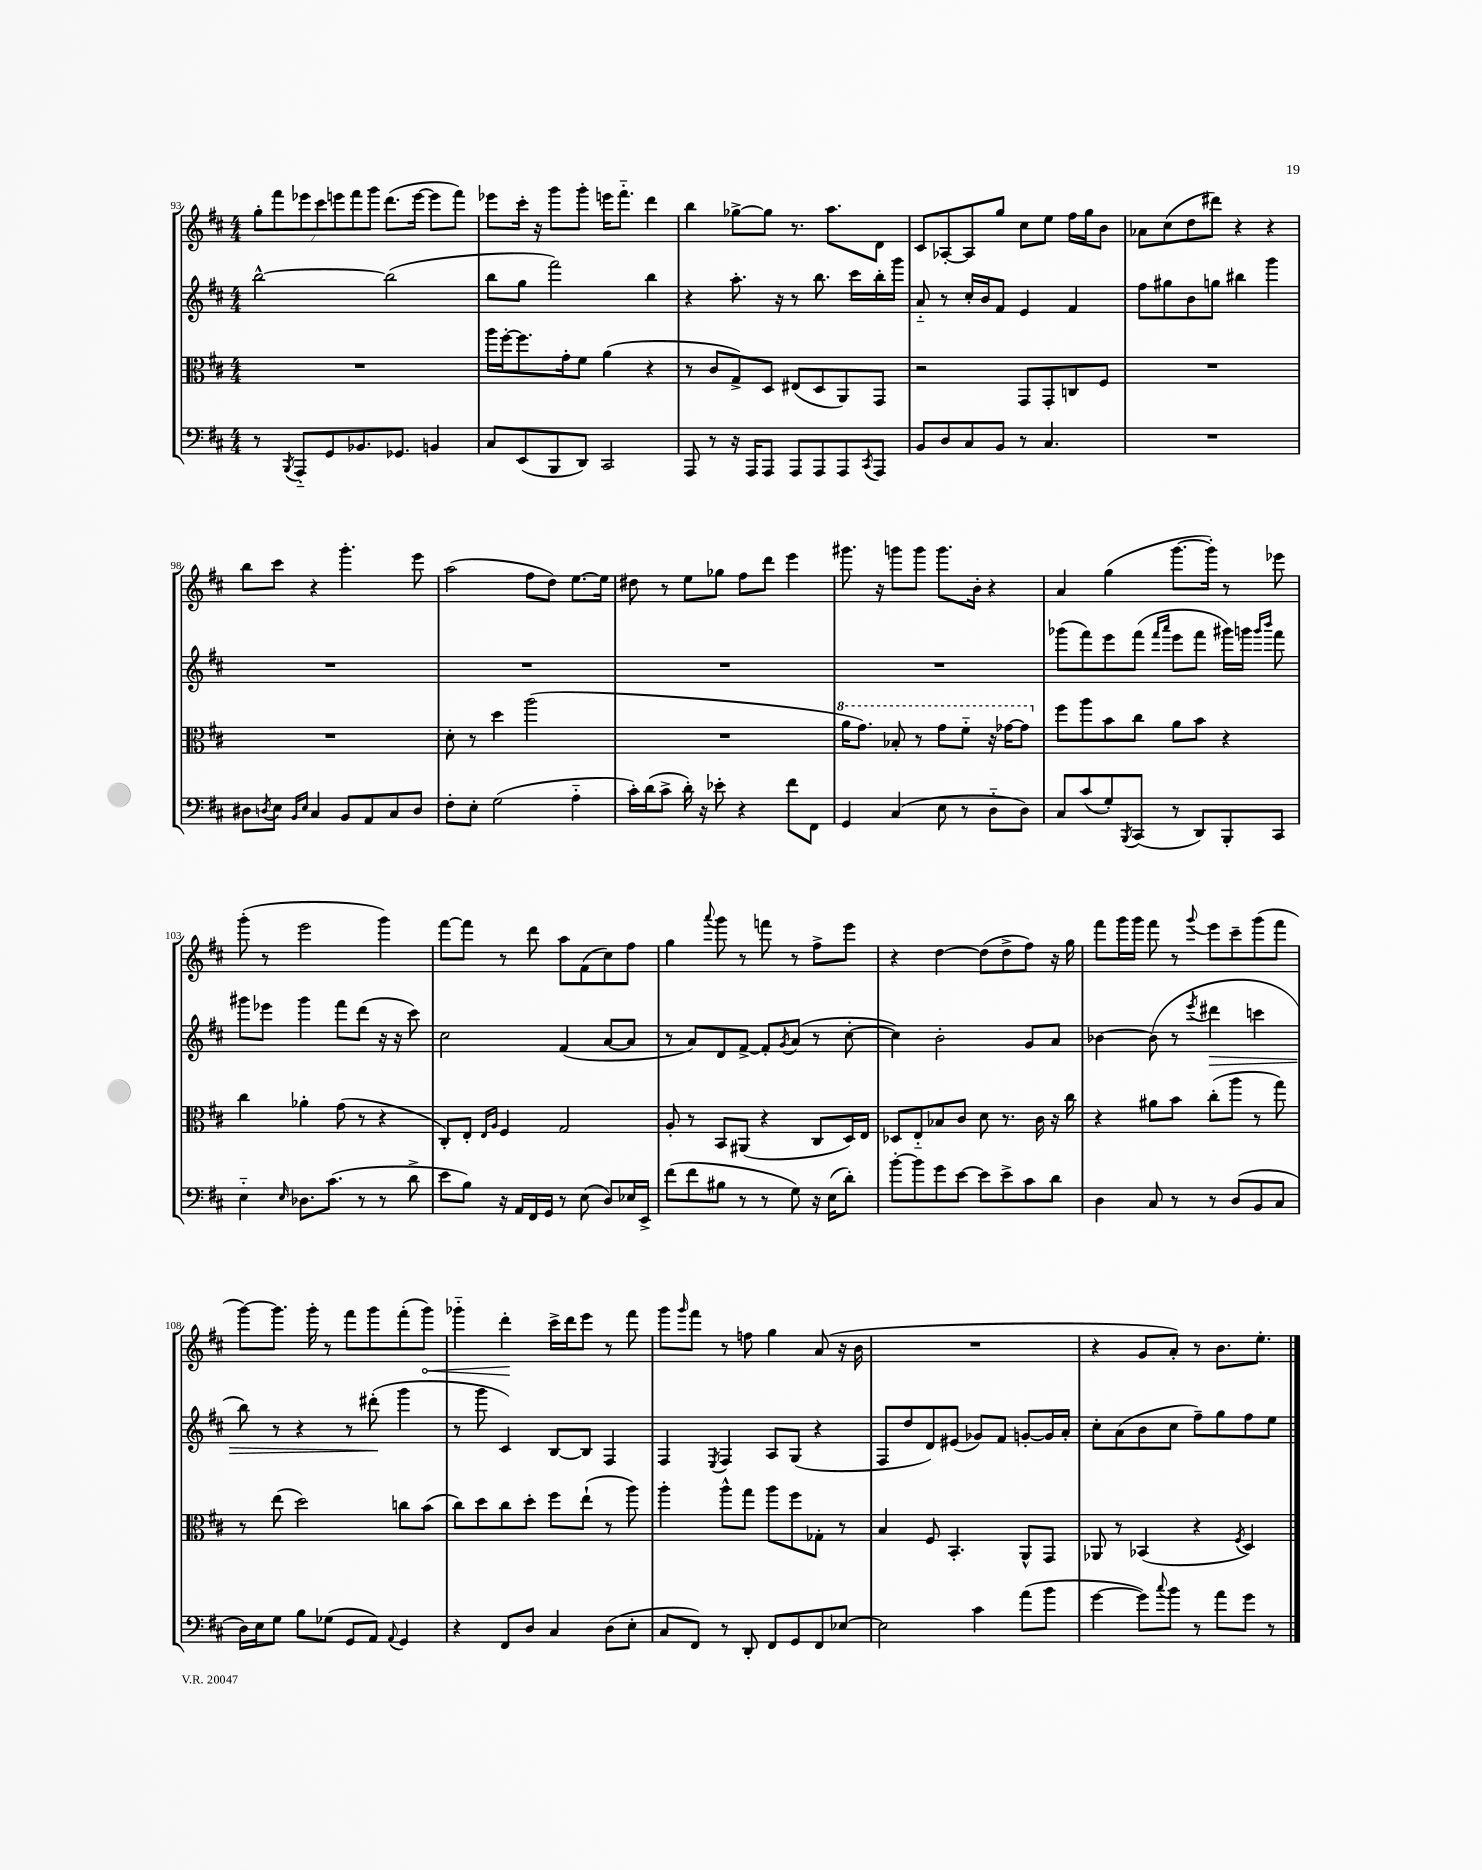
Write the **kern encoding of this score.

**kern	**kern	**kern	**kern
*staff4	*staff3	*staff2	*staff1
*clefF4	*clefC3	*clefG2	*clefG2
*k[f#c#]	*k[f#c#]	*k[f#c#]	*k[f#c#]
*M4/4	*M4/4	*M4/4	*M4/4
8r	1r	[2bb^^	14gg'
.	.	.	14fff#
8qBBB	.	.	.
8AAA'~	.	.	.
.	.	.	14eee-
.	.	.	14ccc#
8GG	.	.	.
.	.	.	14eee
.	.	.	14fff#
8.BB-	.	.	.
.	.	.	14ggg
.	.	(2bb]	(8.ddd
8.GG-	.	.	.
.	.	.	[16eee
4BB	.	.	8eee]
.	.	.	8fff#)
=	=	=	=
8C#	16aa	8bb	8eee-
.	[16ff#'	.	.
(8EE	8.ff#]	8gg	16ccc#'
.	.	.	16r
8BBB	.	2fff#)	8ggg
.	16g'	.	.
8DD)	8f#	.	8ggg'
2CC#	(4a	.	16eee
.	.	.	8.fff#'~
.	4r	4bb	4ddd
=	=	=	=
8AAA	8r	4r	4bb
8r	8c#	.	.
16r	8G^)	8.aa'	[8gg-^
16AAA	.	.	.
8AAA	8D	.	8gg-]
.	.	16r	.
8AAA	(8E#	8r	8.r
8AAA	8D	8.bb	.
.	.	.	8.aa
8AAA	8AA)	.	.
.	.	16ccc#	.
8qCC#	.	.	.
8AAA	8GG	16bb'	8d
.	.	16ggg	.
=	=	=	=
8BB	2r	8a'~	8c#
8D	.	8r	[8A-'
8C#	.	16cc#'	8A-]
.	.	16b	.
8BB	.	8f#	8gg
8r	8GG	4e	8cc#
4.C#	8GG'	.	8ee
.	8C	4f#	16ff#
.	.	.	16gg
.	8F#	.	8b
=	=	=	=
1r	1r	8ff#	8a-
.	.	8gg#	(8cc#
.	.	8b	8dd
.	.	8gg	8ddd#)
.	.	4bb#	4r
.	.	4ggg	4r
=	=	=	=
8D#	1r	1r	8bb
8qD	.	.	.
8E	.	.	8ccc#
16qqBB	.	.	.
16qqE	.	.	.
4C#	.	.	4r
8BB	.	.	4.ggg'
8AA	.	.	.
8C#	.	.	.
8D	.	.	8eee
=	=	=	=
8F#'	8d'	1r	(2aa
8E'	8r	.	.
(2G	4dd	.	.
.	(2aa	.	8ff#
.	.	.	8dd)
4A'~	.	.	[8.ee
.	.	.	16ee]
=	=	=	=
16c#')	1r	1r	8dd#
(16d	.	.	.
8c#^	.	.	8r
16d')	.	.	8ee
16r	.	.	.
8e-'	.	.	8gg-
4r	.	.	8ff#
.	.	.	8ddd
8f#	.	.	4eee
8FF#	.	.	.
=	=	=	=
4GG	16aa	1r	8.ggg#
.	8.gg)	.	.
.	.	.	16r
(4C#	8b-'	.	8ggg
.	8r	.	8ggg
8E	8gg	.	8.ggg
8r	8ff#'~	.	.
.	.	.	16b'
8D'~	16r	.	4r
.	[16gg-	.	.
8D)	8gg-]	.	.
=	=	=	=
8C#	8ff#	(8ggg-	4a
(8c#	8aa	8fff#)	.
8G')	8b	8eee	(4gg
8qBBB	.	.	.
(8CC#	8cc#	(8fff#	.
.	.	16qqfff#	.
.	.	16qqaaa	.
8r	8a	8eee	[8.ggg
8DD)	8b	8fff#	.
.	.	.	16ggg'])
8BBB'	4r	16ggg#)	8r
.	.	16ggg	.
.	.	16qqggg	.
.	.	16qqbbb	.
8CC#	.	8fff#	8eee-
=	=	=	=
4E'~	4cc#	8ggg#	(8ggg'
.	.	8eee-	8r
16qqE	.	.	.
8.D-	4a-'	4ggg#	2eee
(8.c#	.	.	.
.	(8g	8fff#	.
8r	8r	(8ddd	.
8r	4r	16r	4ggg)
.	.	16r	.
8d^	.	8ccc#)	.
=	=	=	=
8e	8C#')	2cc#	[8fff#
8B)	8E'	.	8fff#]
.	16qqE	.	.
.	16qqA	.	.
16r	4F#	.	8r
16AA	.	.	.
16FF#	.	.	8ddd
16GG	.	.	.
8r	2G	(4f#	8aa
(8E	.	.	(8f#
8D)	.	[8a	8cc#)
16E-	.	8a]	8ff#
16EE^	.	.	.
=	=	=	=
(8f#	8A'	8r	4gg
8f#	8r	8a)	.
.	.	.	8qqaaa
8B#	8BB	8d	8ggg
8r	(8AA#	[8f#^	8r
8r	4r	8f#']	8fff
.	.	8qg	.
8G)	.	(8a	8r
16r	8C#	8r	8ff#^
(16E	.	.	.
8d')	16D)	[8cc#'	8eee
.	16E	.	.
=	=	=	=
[8b'	8D-	4cc#])	4r
8b]	8E'~	.	.
8g	8B-	2b'	[4dd
[8e	8c#	.	.
8e]	8d	.	(8dd]
8e^	8.r	.	8dd^
8c#	.	8g	8ff#)
.	16c#	.	.
8d	16r	8a	16r
.	16cc#	.	16gg
=	=	=	=
4D	4r	[4b-	8fff#
.	.	.	16ggg
.	.	.	16ggg
8C#	8a#	(8b-]	8fff#
8r	8b	8r	8r
.	.	8qeee	8qqggg
8r	(8cc#'	4ddd#	8eee
(8D	8aa	.	8ccc#~
8BB	8r	4ccc	(8ggg
8C#	8gg)	.	8fff#
=	=	=	=
16D)	8r	8bb)	[8ggg)
16E	.	.	.
8G	(8ee	8r	8.ggg]
8B	2dd)	4r	.
.	.	.	16ggg'
(8G-	.	.	8r
8GG	.	8r	8fff#
8AA)	.	(8ddd#'	8ggg
8qqAA	.	.	.
4GG	8cc	4ggg	(8fff#'
.	(8b	.	8ggg)
=	=	=	=
4r	8cc#)	8r	4ggg-'~
.	8dd	8ggg	.
8FF#	8cc#	4c#)	4ddd'
8D	8dd'	.	.
4C#	8ff#	[8B	16ccc#^
.	.	.	16ddd
.	(8ee`	8B]	8eee
(8D	8r	4F#	8r
8E'	8aa)	.	8fff#
=	=	=	=
8C#	4aa'	4F#	8ggg
.	.	.	16qqggg
8FF#)	.	.	8fff#
.	.	8qE	.
8r	8aa^^	4F#	8r
8DD'	8gg	.	8ff
8FF#	8aa	8A	4gg
8GG	8ff#	(8G	.
8FF#	8G-'	4r	(8a
[8E-	8r	.	16r
.	.	.	16b
=	=	=	=
2E-]	4B	8F#	1r
.	.	8dd	.
.	8F#	8d)	.
.	4.BB'	(8e#	.
4c#	.	8g-)	.
.	.	8f#	.
(8a	8AA^^	[8g'	.
8b	8GG	16g]	.
.	.	16a'	.
=	=	=	=
[4g	8AA-	8cc#'	4r
.	8r	(8a	.
8g])	(4BB-	8b	8g
8qqcc#	.	.	.
8b	.	8cc#	8a')
8r	4r	8ff#~)	8r
8a	.	8gg	8.b
.	8qF#	.	.
8g	4D)	8ff#	.
.	.	.	8.ee'
8r	.	8ee	.
==	==	==	==
*-	*-	*-	*-
